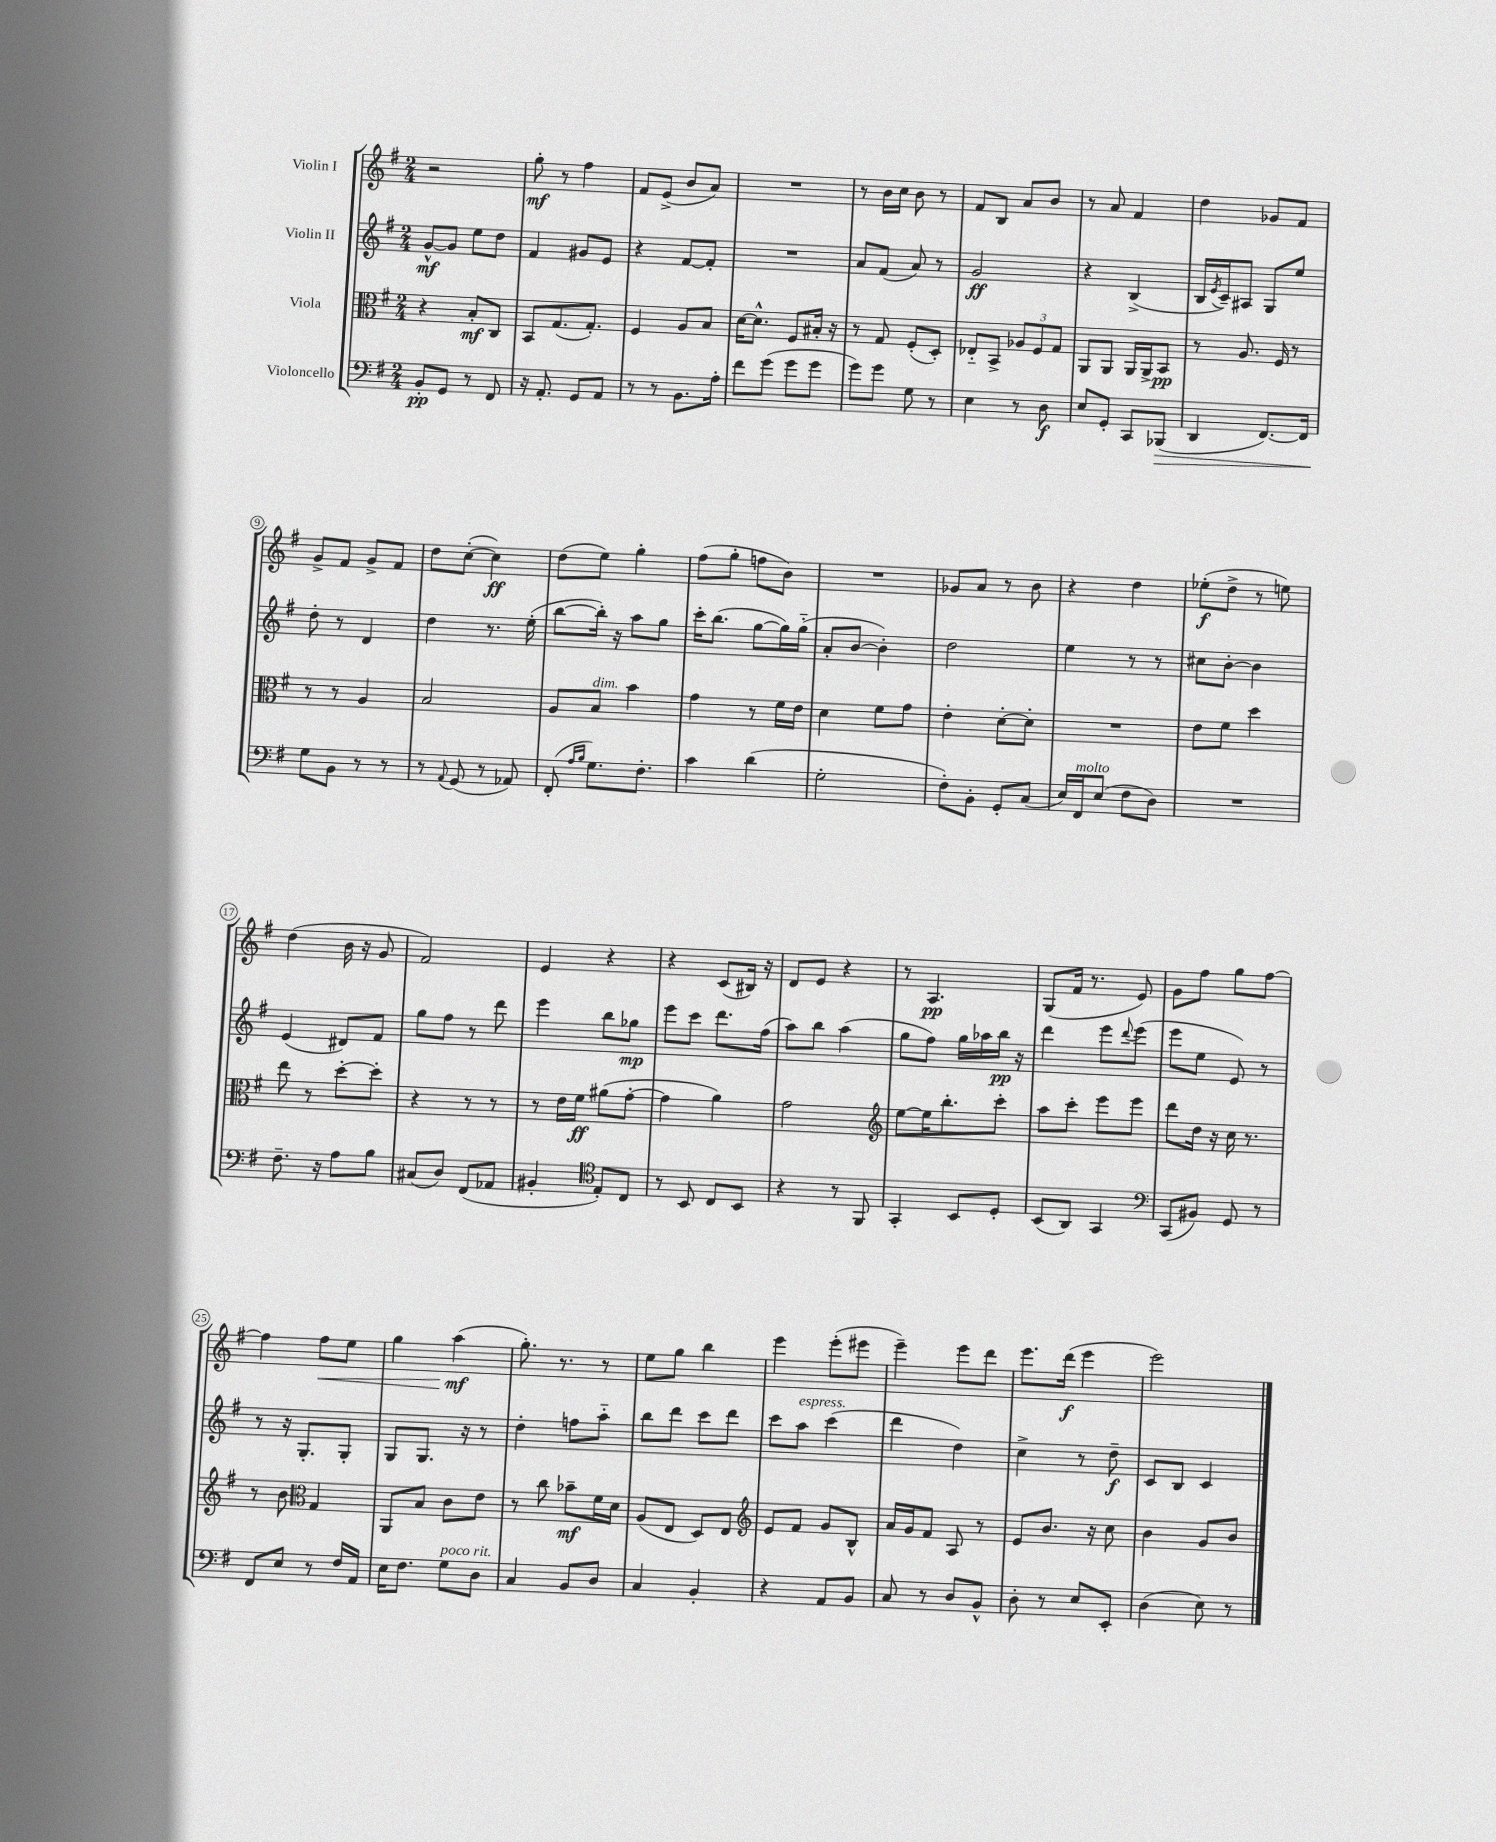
<<
\new StaffGroup <<
\new Staff = "s0" \with { instrumentName = "Violin I" } {
    \clef treble \key g \major \numericTimeSignature \time 2/4
    r2 |
    g''8-.\mf r8 fis''4 |
    fis'8 e'8->( b'8 a'8) |
    R2 |
    r8 b'16 c''16 b'8 r8 |
    fis'8 b8 a'8 b'8 |
    r8 a'8 fis'4 |
    d''4 ges'8 fis'8 |
    g'8-> fis'8 g'8-> fis'8 |
    d''8 c''8~-.( c''4\ff) |
    d''8( e''8) g''4-. |
    fis''8( g''8-. f''8 b'8) |
    R2 |
    ges'8 a'8 r8 b'8 |
    r4 d''4 |
    ees''8-.\f( d''8-> r8 e''8) |
    d''4( b'16 r16 g'8 |
    fis'2) |
    e'4 r4 |
    r4 c'8( bis16) r16 |
    d'8 e'8 r4 |
    r8 a4.\pp |
    g8( fis'16 r8. e'8) |
    g'8 fis''8 g''8 fis''8~ |
    fis''4 fis''8\< e''8 |
    g''4 a''4\mf\!( |
    g''8.-.) r8. r8 |
    e''8 g''8 b''4 |
    e'''4 e'''8-.( eis'''8 |
    e'''4--) e'''8 d'''8 |
    e'''8. d'''16\f( e'''4 |
    e'''2) \bar "|." |
}
\new Staff = "s1" \with { instrumentName = "Violin II" } {
    \clef treble \key g \major \numericTimeSignature \time 2/4
    g'8~-^\mf g'8 e''8 d''8 |
    fis'4 gis'8 e'8 |
    r4 fis'8~ fis'8-. |
    R2 |
    a'8 fis'8( a'8) r8 |
    g'2\ff |
    r4 b4->( |
    b16 \acciaccatura { e'8 } c'16--) ais8 g8 e''8 |
    d''8-. r8 d'4 |
    d''4 r8. e''16-.( |
    b''8~ b''16-.) r16 a''8 g''8 |
    c'''16-. b''8.( g''8~ g''16) g''16-_( |
    a'8-. b'8~ b'4-.) |
    d''2 |
    e''4 r8 r8 |
    cis''8 b'8~-. b'4 |
    e'4( dis'8) fis'8 |
    g''8 fis''8 r8 d'''8 |
    e'''4 b''8 ges''8\mp |
    e'''8 c'''8 d'''8. fis''16( |
    a''8) b''8 a''4( |
    g''8 fis''8) g''16 aes''16 b''16\pp r16 |
    d'''4 e'''8 \appoggiatura { d'''8 } e'''8( |
    e'''8 e''8 e'8) r8 |
    r8 r16 g8.-. g8-. |
    g8 g8. r16 r8 |
    d''4-. f''8 a''8-_ |
    b''8 d'''8 c'''8 d'''8 |
    c'''8 a''8^\markup { \italic "espress." } c'''4( |
    d'''4 d''4) |
    c''4-> r8 d''8--\f |
    c'8 b8 c'4 \bar "|." |
}
\new Staff = "s2" \with { instrumentName = "Viola" } {
    \clef alto \key g \major \numericTimeSignature \time 2/4
    r4 b8-.\mf c8 |
    b,8 g8.( g8.-.) |
    fis4 a8 b8 |
    d'16~ d'8.-^ fis8 bis16-. r16 |
    r8 g8 fis8-.( d8-.) |
    ees8-_ b,8-> \tuplet 3/2 { aes8 fis8 g8 } |
    a,8 a,8 a,16 a,16-> b,8\pp |
    r8 a8. fis16 r8 |
    r8 r8 a4 |
    b2 |
    a8 b8^\markup { \italic "dim." } b'4 |
    g'4 r8 fis'16 e'16 |
    d'4 fis'8 g'8 |
    e'4-. d'8~-. d'8-. |
    R2 |
    e'8 fis'8 d''4 |
    e''8 r8 d''8~-. d''8-. |
    r4 r8 r8 |
    r8 e'16 fis'16\ff ais'8( g'8~-. |
    g'4 a'4) |
    g'2 |
    \clef treble e''8~ e''16 b''8.-. c'''8-. |
    a''8 c'''8-. e'''8 e'''8 |
    d'''8 d''16 r16 c''16 r8. |
    r8 b'8 \clef alto g4 |
    a,8 b8 c'8 e'8 |
    r8 c''8 bes'8--\mf fis'16 d'16 |
    a8( e8 d8) e8 |
    \clef treble e'8 fis'8 g'8 b8-^ |
    a'16 g'16 fis'8 a8 r8 |
    e'8 b'8. r16 c''8 |
    b'4 g'8 b'8 \bar "|." |
}
\new Staff = "s3" \with { instrumentName = "Violoncello" } {
    \clef bass \key g \major \numericTimeSignature \time 2/4
    b,8-.\pp g,8 r8 fis,8 |
    r16 a,8.-. g,8 a,8 |
    r8 r8 b,8. a16-. |
    fis'8 g'8( g'8 g'8 |
    g'8) g'8 g8 r8 |
    e4 r8 d8\f |
    e8 g,8-. c,8 bes,,8\>( |
    d,4 fis,8.~) fis,16 |
    g8\! b,8 r8 r8 |
    r8 \appoggiatura { a,8 } g,8( r8 aes,8) |
    fis,8-.( \grace { a16 b16 } g8.) fis8.-. |
    c'4 d'4( |
    g2-. |
    fis8-.) b,8-. g,8-. c8( |
    e16) fis,16^\markup { \italic "molto" } e8( fis8 d8) |
    R2 |
    fis8.-- r16 a8 b8 |
    cis8( d8) fis,8( aes,8 |
    bis,4-. \clef tenor e8-.) c8 |
    r8 b,8 c8 b,8 |
    r4 r8 fis,8 |
    g,4-. b,8 d8-. |
    b,8( a,8) g,4 |
    \clef bass c,8( bis,8) g,8 r8 |
    fis,8 e8 r8 fis16 a,16 |
    e16 fis8. g8^\markup { \italic "poco rit." } d8 |
    c4 b,8 d8 |
    c4 b,4-. |
    r4 a,8 b,8 |
    c8 r8 d8 b,8-^ |
    d8-. r8 e8 e,8-. |
    d4( e8) r8 \bar "|." |
}
>>
>>
\layout { \context { \Score \override BarNumber.stencil = #(make-stencil-circler 0.1 0.3 ly:text-interface::print) } }
